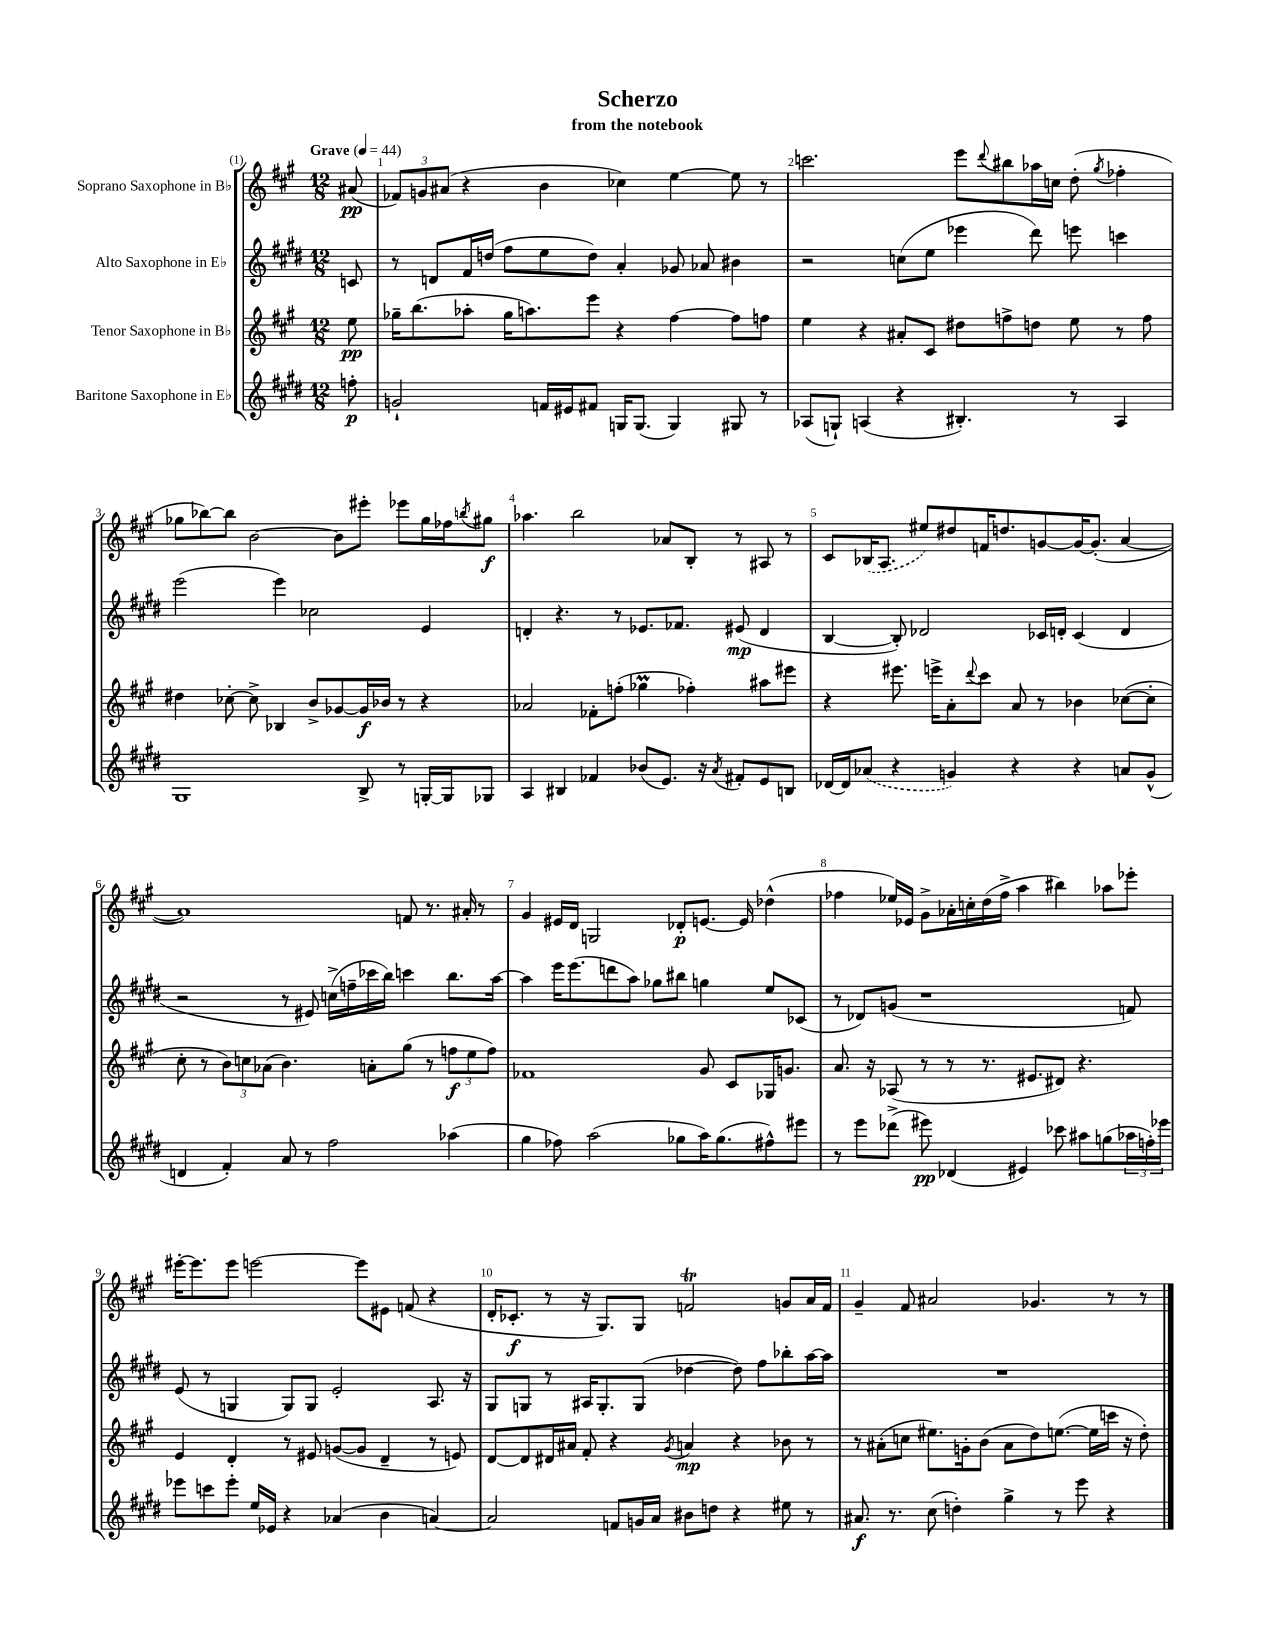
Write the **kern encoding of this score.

**kern	**dynam	**kern	**dynam	**kern	**dynam	**kern	**dynam
*part4	*part4	*part3	*part3	*part2	*part2	*part1	*part1
*staff4	*staff4	*staff3	*staff3	*staff2	*staff2	*staff1	*staff1
*I"Baritone Saxophone in E♭	*	*I"Tenor Saxophone in B♭	*	*I"Alto Saxophone in E♭	*	*I"Soprano Saxophone in B♭	*
*clefG2	*	*clefG2	*	*clefG2	*	*clefG2	*
*k[f#c#g#d#]	*	*k[f#c#g#]	*	*k[f#c#g#d#]	*	*k[f#c#g#]	*
*M12/8	*	*M12/8	*	*M12/8	*	*M12/8	*
*MM44	*	*MM44	*	*MM44	*	*MM44	*
=	=	=	=	=	=	=	=
!	!	!	!	!	!	!LO:TX:a:B:t=Grave	!
8ffn'\	p	8ee\	pp	8cn/	.	(8a#X/	pp
=1	=1	=1	=1	=1	=1	=1	=1
2gn`/	.	16gg-X~\KL	.	8r	.	12f-X/L)	.
.	.	(8.bb\	.	.	.	.	.
.	.	.	.	.	.	12gn/	.
.	.	.	.	8dn/L	.	.	.
.	.	.	.	.	.	(12a#X/J	.
.	.	8aa-X'\J	.	16f#/L	.	4r	.
.	.	.	.	(16ddn/JJ	.	.	.
.	.	16gg-\KL	.	8ff#\L	.	.	.
.	.	8.aan\)	.	.	.	.	.
16fn/LL	.	.	.	8ee\	.	4b\	.
16e#X/J	.	.	.	.	.	.	.
8f#X/J	.	8eee\J	.	8dd\J)	.	.	.
16Gn/KL	.	4r	.	4a'/	.	4cc-X\)	.
(8.G/J	.	.	.	.	.	.	.
4G/)	.	[4ff#\	.	8g-X/	.	[4ee\	.
.	.	.	.	8a-X/	.	.	.
8G#X/	.	8ff#\L]	.	4b#X\	.	8ee\]	.
8r	.	8ffn\J	.	.	.	8r	.
=2	=2	=2	=2	=2	=2	=2	=2
(8A-X/L	.	4ee\	.	2r	.	2.cccn\	.
8Gn`/J)	.	.	.	.	.	.	.
(4An/	.	4r	.	.	.	.	.
4r	.	8a#X'/L	.	(8ccn\L	.	.	.
.	.	8c#/J	.	8ee\J	.	.	.
4.B#X'/)	.	8dd#X\L	.	4eee-X\	.	8eee\L	.
.	.	.	.	.	.	8qqddd/	.
.	.	8ffn^\	.	.	.	8bb#X\	.
.	.	8ddn\J	.	8ddd#\)	.	16aa-X\L	.
.	.	.	.	.	.	16ccn\JJ	.
8r	.	8ee\	.	8eeen\	.	(8dd'\	.
.	.	.	.	.	.	8qgg#/	.
4A/	.	8r	.	4cccn\	.	4ff-X'\	.
.	.	8ff\	.	.	.	.	.
!!LO:LB:g=z
=3	=3	=3	=3	=3	=3	=3	=3
1G#	.	4dd#X\	.	(2eee\	.	8gg-X\L	.
.	.	.	.	.	.	[8bb-X\)	.
.	.	[8cc-X'\	.	.	.	8bb-\J]	.
.	.	8cc-^\]	.	.	.	[2b\	.
.	.	4B-X/	.	4eee\)	.	.	.
.	.	8b^/L	.	2cc-X\	.	.	.
.	.	[8g-X/	.	.	.	8b\L]	.
8B^/	.	16g-/L]	f	.	.	8eee#X'\J	.
.	.	16b-X/JJ	.	.	.	.	.
8r	.	8r	.	.	.	8eee-X\L	.
[16Gn'/LL	.	4r	.	4e/	.	16gg-\L	.
16G/J]	.	.	.	.	.	16ff-X\J	.
.	.	.	.	.	.	8qbbn/	.
8G-X/J	.	.	.	.	.	8gg#X\J	f
=4	=4	=4	=4	=4	=4	=4	=4
4A/	.	2a-X/	.	4dn'/	.	4.aa-X\	.
4B#X/	.	.	.	4.r	.	.	.
.	.	.	.	.	.	2bb\	.
4f-X/	.	8f-X'\L	.	.	.	.	.
.	.	(8ffn'\J	.	8r	.	.	.
(8b-X/L	.	4gg-XM\	.	8.e-X/L	.	.	.
8.e/J)	.	.	.	.	.	8a-X/L	.
.	.	.	.	8.f-X/J	.	.	.
.	.	4ff-X'\)	.	.	.	8B'/J	.
16r	.	.	.	.	.	.	.
8qa/	.	.	.	.	.	.	.
8f#X'/L	.	.	.	(8e#X/	mp	8r	.
8e/	.	8aa#X\L	.	4d/	.	8A#X/	.
8Bn/J	.	8eee#X\J	.	.	.	8r	.
=5	=5	=5	=5	=5	=5	=5	=5
[16d-X/LL	.	4r	.	[4B/	.	8c#/L	.
16d-/J]	.	.	.	.	.	.	.
(8a-X/J	.	.	.	.	.	(16B-X/K	.
.	.	.	.	.	.	8.A/J	.
4r	.	8.eee#X\	.	8B'/])	.	.	.
.	.	.	.	2d-X/	.	8ee#X/L)	.
.	.	16eeen^\KL	.	.	.	.	.
4gn/)	.	8a'\	.	.	.	8dd#X/	.
.	.	8qqddd/	.	.	.	.	.
.	.	8ccc#\J	.	.	.	16fn/K	.
.	.	.	.	.	.	8.ddn/	.
4r	.	8a/	.	.	.	.	.
.	.	8r	.	16c-X/LL	.	[8gn/	.
.	.	.	.	16dn'/JJ	.	.	.
4r	.	4b-X\	.	(4c-/	.	16g/K_	.
.	.	.	.	.	.	(8.g'/J]	.
8an/L	.	([8cc-X\L	.	4d/	.	[4a/	.
(8g^^/J	.	8cc-'\J]	.	.	.	.	.
!!LO:LB:g=z
=6	=6	=6	=6	=6	=6	=6	=6
4dn/	.	8cc#'\	.	2r	.	1a])	.
.	.	8r	.	.	.	.	.
4f#'/)	.	12b\L)	.	.	.	.	.
.	.	12ccn\	.	.	.	.	.
.	.	(12a-X\J	.	.	.	.	.
8a/	.	4.b\)	.	8r	.	.	.
8r	.	.	.	8e#X/)	.	.	.
2ff#\	.	.	.	(16ccn^\LL	.	.	.
.	.	.	.	16ffn~\	.	.	.
.	.	8an'\L	.	16ccc-X\	.	.	.
.	.	.	.	16bb\JJ)	.	.	.
.	.	(8gg#\J	.	4cccn\	.	8fn/	.
.	.	8r	.	.	.	8.r	.
(4aa-X\	.	12ffn\L	f	8.bb\L	.	.	.
.	.	.	.	.	.	16a#X'/	.
.	.	12ee\	.	.	.	.	.
.	.	.	.	.	.	8r	.
.	.	12ff\J)	.	.	.	.	.
.	.	.	.	[16aa\Jk	.	.	.
=7	=7	=7	=7	=7	=7	=7	=7
4gg#\	.	1f-X	.	4aa\]	.	4g#/	.
8ff-X\)	.	.	.	16eee\KL	.	16e#X/LL	.
.	.	.	.	(8.eee\	.	16d/JJ	.
(2aa\	.	.	.	.	.	2Gn/	.
.	.	.	.	8dddn\	.	.	.
.	.	.	.	8aa\J)	.	.	.
.	.	.	.	8gg-X\L	.	.	.
8gg-X\L	.	.	.	8bb#X\J	.	8d-X'/L	p
16aa\K)	.	8g#/	.	4ggn\	.	[8.en/J	.
(8.gg-\	.	.	.	.	.	.	.
.	.	8c#/L	.	.	.	.	.
.	.	.	.	.	.	16e/]	.
8ff#X^^\)	.	16G-X/K	.	8ee/L	.	(4dd-X^^\	.
.	.	8.gn/J	.	.	.	.	.
8eee#X\J	.	.	.	(8c-X/J	.	.	.
=8	=8	=8	=8	=8	=8	=8	=8
8r	.	8.a/	.	8r	.	4ff-X\	.
8eee\L	.	.	.	8d-X/L)	.	.	.
.	.	16r	.	.	.	.	.
(8ddd-X^\J	.	(8A-X/	.	(8gn/J	.	16ee-X/LL)	.
.	.	.	.	.	.	16e-X/JJ	.
8eee#X\)	pp	8r	.	1r	.	8g#^\L	.
(4d-X/	.	8r	.	.	.	16a-X'\L	.
.	.	.	.	.	.	16ccn'\	.
.	.	8.r	.	.	.	(16dd\	.
.	.	.	.	.	.	16ff-^\JJ	.
4e#X/)	.	.	.	.	.	4aa\	.
.	.	8.e#X/L	.	.	.	.	.
8ccc-X\	.	8d#X/J)	.	.	.	4bb#X\)	.
8aa#X\L	.	4.r	.	.	.	.	.
(8ggn\	.	.	.	.	.	8aa-X\L	.
24aa-X\L	.	.	.	8fn/)	.	8eee-X'\J	.
24ffn'\)	.	.	.	.	.	.	.
24eee-X\JJ	.	.	.	.	.	.	.
!!LO:LB:g=z
=9	=9	=9	=9	=9	=9	=9	=9
8eee-X\L	.	4e/	.	(8e/	.	[16eee#X'\KL	.
.	.	.	.	.	.	8.eee#\]	.
8cccn\	.	.	.	8r	.	.	.
8eee-'\J	.	4d'/	.	4Gn/	.	8eee#\J	.
16ee/LL	.	.	.	.	.	[2eeen\	.
16e-X/JJ	.	.	.	.	.	.	.
4r	.	8r	.	8G/L)	.	.	.
.	.	8e#X/	.	8G/J	.	.	.
(4a-X/	.	([8gn/L	.	2e'/	.	.	.
.	.	8g/J]	.	.	.	8eee\L]	.
4b\	.	4d~/	.	.	.	8e#X\J	.
.	.	.	.	.	.	(8fn/	.
[4an/)	.	8r	.	8.A/	.	4r	.
.	.	8en/)	.	.	.	.	.
.	.	.	.	16r	.	.	.
=10	=10	=10	=10	=10	=10	=10	=10
2a/]	.	[8d/L	.	8G#/L	.	16d'/KL	.
.	.	.	.	.	.	8.c-X'/J	f
.	.	8d/]	.	8Gn/J	.	.	.
.	.	16d#X/L	.	8r	.	8r	.
.	.	16a#X/JJ	.	.	.	.	.
.	.	8f#'/	.	16A#X/KL	.	16r	.
.	.	.	.	8.G'/	.	8.G#/L)	.
8fn/L	.	4r	.	.	.	.	.
16gn/L	.	.	.	(8G/J	.	8G#/J	.
16a/JJ	.	.	.	.	.	.	.
.	.	8qg#/	.	.	.	.	.
8b#X\L	.	4an/	mp	[4dd-X\	.	2fnT/	.
8ddn\J	.	.	.	.	.	.	.
4r	.	4r	.	8dd-\])	.	.	.
.	.	.	.	8ff#\L	.	.	.
8ee#X\	.	8b-X\	.	8bb-X'\	.	8gn/L	.
8r	.	8r	.	[16aa\L	.	16a/L	.
.	.	.	.	16aa\JJ]	.	16f/JJ	.
=11	=11	=11	=11	=11	=11	=11	=11
8.a#X/	f	8r	.	1.r	.	4g#~/	.
.	.	(8a#X'\L	.	.	.	.	.
8.r	.	.	.	.	.	.	.
.	.	8ccn\J	.	.	.	8f#/	.
(8cc#\	.	8.ee#X\L)	.	.	.	2a#X/	.
4ddn'\)	.	.	.	.	.	.	.
.	.	16gn'\k	.	.	.	.	.
.	.	(8b\J	.	.	.	.	.
4gg#^\	.	8a#\L	.	.	.	.	.
.	.	8dd\)	.	.	.	4.g-X/	.
8r	.	([8.een\J	.	.	.	.	.
8eee\	.	.	.	.	.	.	.
.	.	16ee\LL]	.	.	.	.	.
4r	.	16cccn\JJ	.	.	.	8r	.
.	.	16r	.	.	.	.	.
.	.	8dd'\)	.	.	.	8r	.
==	==	==	==	==	==	==	==
*-	*-	*-	*-	*-	*-	*-	*-
